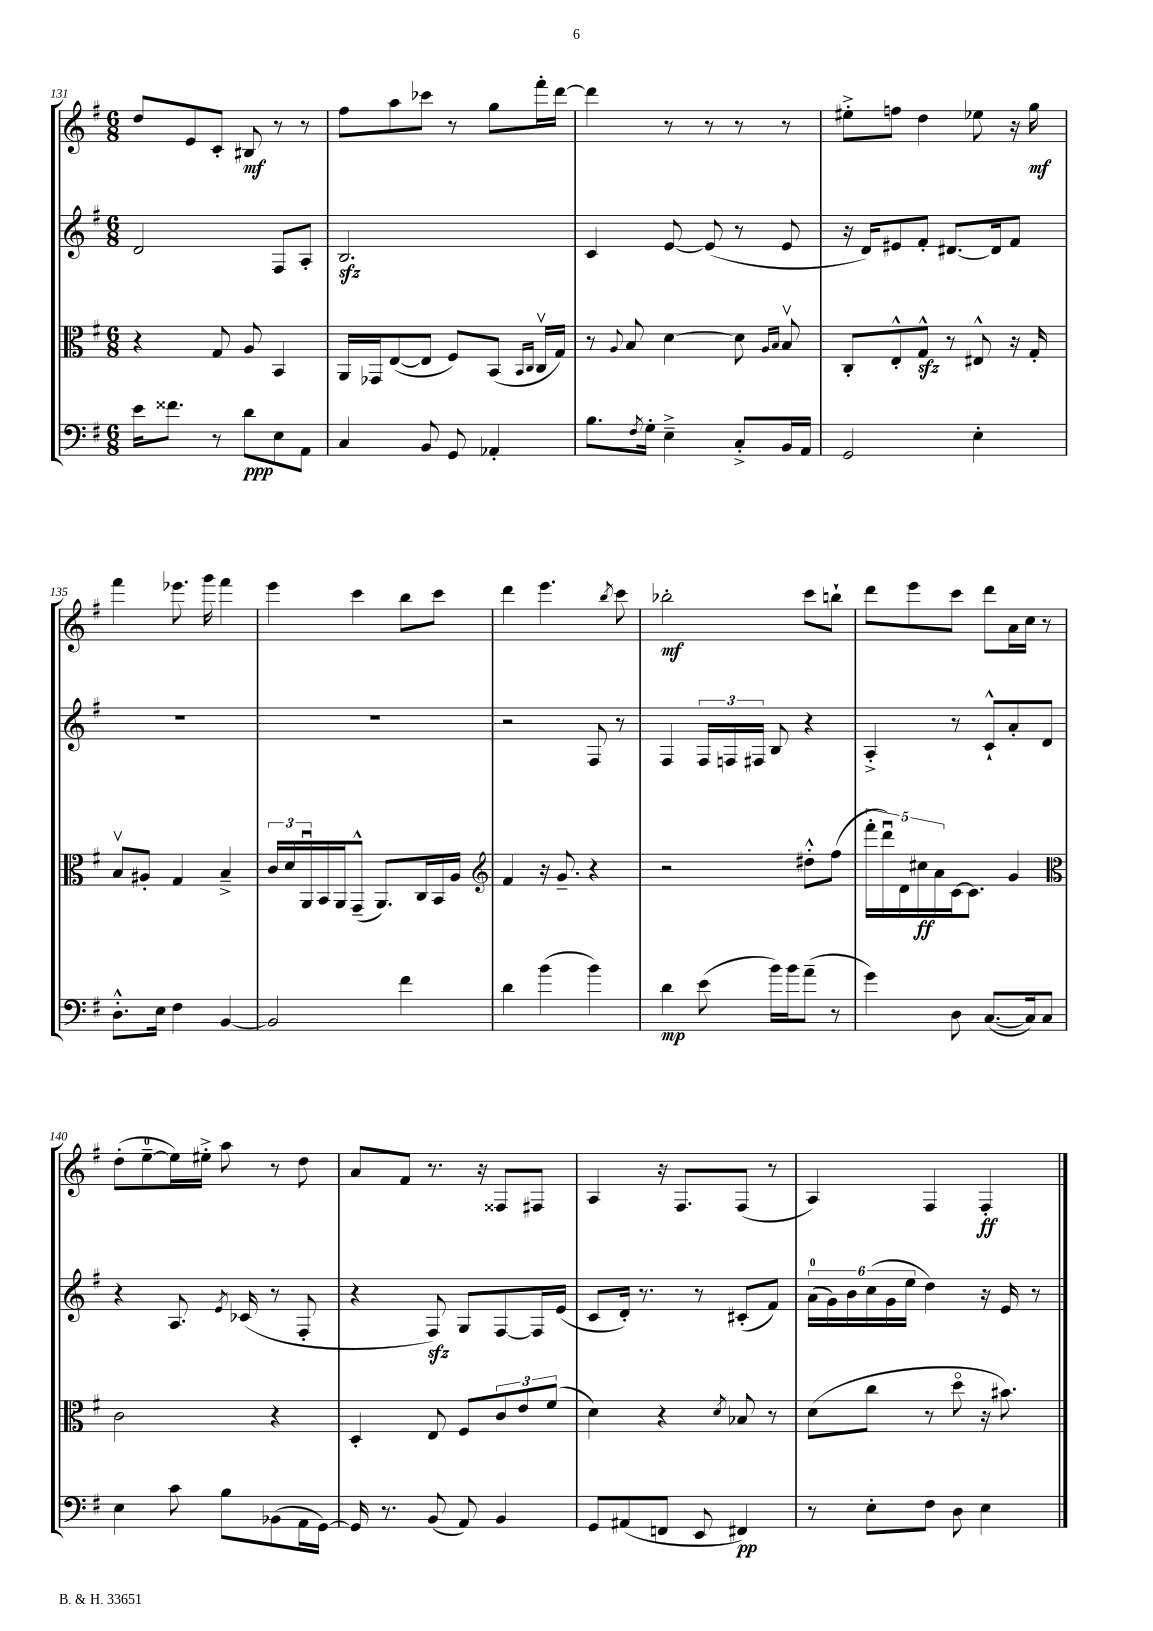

**kern	**kern	**kern	**kern
*staff4	*staff3	*staff2	*staff1
*clefF4	*clefC3	*clefG2	*clefG2
*k[f#]	*k[f#]	*k[f#]	*k[f#]
*M6/8	*M6/8	*M6/8	*M6/8
16e	4r	2d	8dd
8.f##	.	.	.
.	.	.	8e
8r	8G	.	8c'
8d	8A	.	8B#
8E	4BB	8F#	8r
8AA	.	8A'	8r
=	=	=	=
4C	16AA	2.B	8ff#
.	16GG-	.	.
.	([8E	.	8aa
8BB	8E]	.	8ccc-
8GG	8F#)	.	8r
4AA-'	(8BB	.	8gg
.	16qqBB	.	.
.	16qqC	.	.
.	16Cv	.	16fff#'
.	16G)	.	[16ddd
=	=	=	=
8.B	8r	4c	4ddd]
.	8qqA	.	.
.	8B	.	.
8qF#	.	.	.
16G'	.	.	.
4E~^	[4d	[8e	8r
.	.	(8e]	8r
8C'^	8d]	8r	8r
.	16qqA	.	.
.	16qqB	.	.
16BB	8Bv	8e	8r
16AA	.	.	.
=	=	=	=
2GG	8C'	16r	8ee#'^
.	.	16d)	.
.	8E'^^	8e#	8ff
.	8G^^	8f#'	4dd
.	8r	[8.d#	.
4E'	8E#^^	.	8ee-
.	.	16d#]	.
.	16r	8f#	16r
.	16G'	.	16gg
=	=	=	=
8.D'^^	8Bv	2.r	4fff#
.	8A#'	.	.
16E	.	.	.
4F#	4G	.	8.eee-
.	.	.	16ggg
[4BB	4B~^	.	4fff#
=	=	=	=
2BB]	24c	2.r	4eee
.	24d	.	.
.	24AAu	.	.
.	16BB	.	.
.	16AA	.	.
.	(8GG~^^	.	4ccc
.	8.AA)	.	.
4f#	.	.	8bb
.	16C	.	.
.	16BB	.	8ccc
.	16A	.	.
=	=	=	=
*	*clefG2	*	*
4d	4f#	2r	4ddd
(4b	16r	.	4.eee
.	8.g~	.	.
4b)	4r	8F#	.
.	.	.	8qbb
.	.	8r	8ccc
=	=	=	=
4d	2r	4F#	2bb-'
(8e	.	24F#	.
.	.	24F	.
.	.	24F#	.
16b)	.	8B	.
16b	.	.	.
(8a~	8dd#'^^	4r	8ccc
8r	(8ff#	.	8bb`
=	=	=	=
4g)	20fff#'	4A'^	8ddd
.	20dddu)	.	.
.	20d	.	.
.	.	.	8eee
.	20cc#	.	.
.	20a	.	.
8D	[16c	8r	8ccc
.	8.c]	.	.
([8.C	.	8c`^^	8ddd
.	4g	8a'	16a
16C])	.	.	16cc
8C	.	8d	8r
=	=	=	=
*	*clefC3	*	*
4E	2c	4r	(8dd'
.	.	.	[8ee~
8c	.	8.A	16ee])
.	.	.	16ee#'^
8B	.	.	8aa
.	.	8qe	.
.	.	(16c-	.
(8BB-	4r	8r	8r
16AA	.	8F#'	8dd
[16GG)	.	.	.
=	=	=	=
16GG]	4D'	4r	8a
8.r	.	.	.
.	.	.	8f#
(8BB	8E	8F#)	8.r
8AA)	8F#	8G	.
.	.	.	16r
4BB	12c	[8F#	8F##
.	12e	.	.
.	.	16F#]	8F#
.	(12f#	.	.
.	.	(16e	.
=	=	=	=
8GG	4d)	8c	4A
(8AA#	.	16d')	.
.	.	8.r	.
8FF	4r	.	16r
.	.	.	8.F#
8EE	.	8r	.
.	8qd	.	.
4FF#)	8B-	(8c#'	(8F#
.	8r	8f#)	8r
=	=	=	=
8r	(8d	(24a	4A)
.	.	24g)	.
.	.	24b	.
8E'	8cc	(24cc	.
.	.	24g	.
.	.	24ee	.
8F#	8r	4dd)	4F#
8D	8ddo	.	.
4E	16r	16r	4F#'
.	8.b#)	16e	.
.	.	8r	.
==	==	==	==
*-	*-	*-	*-
